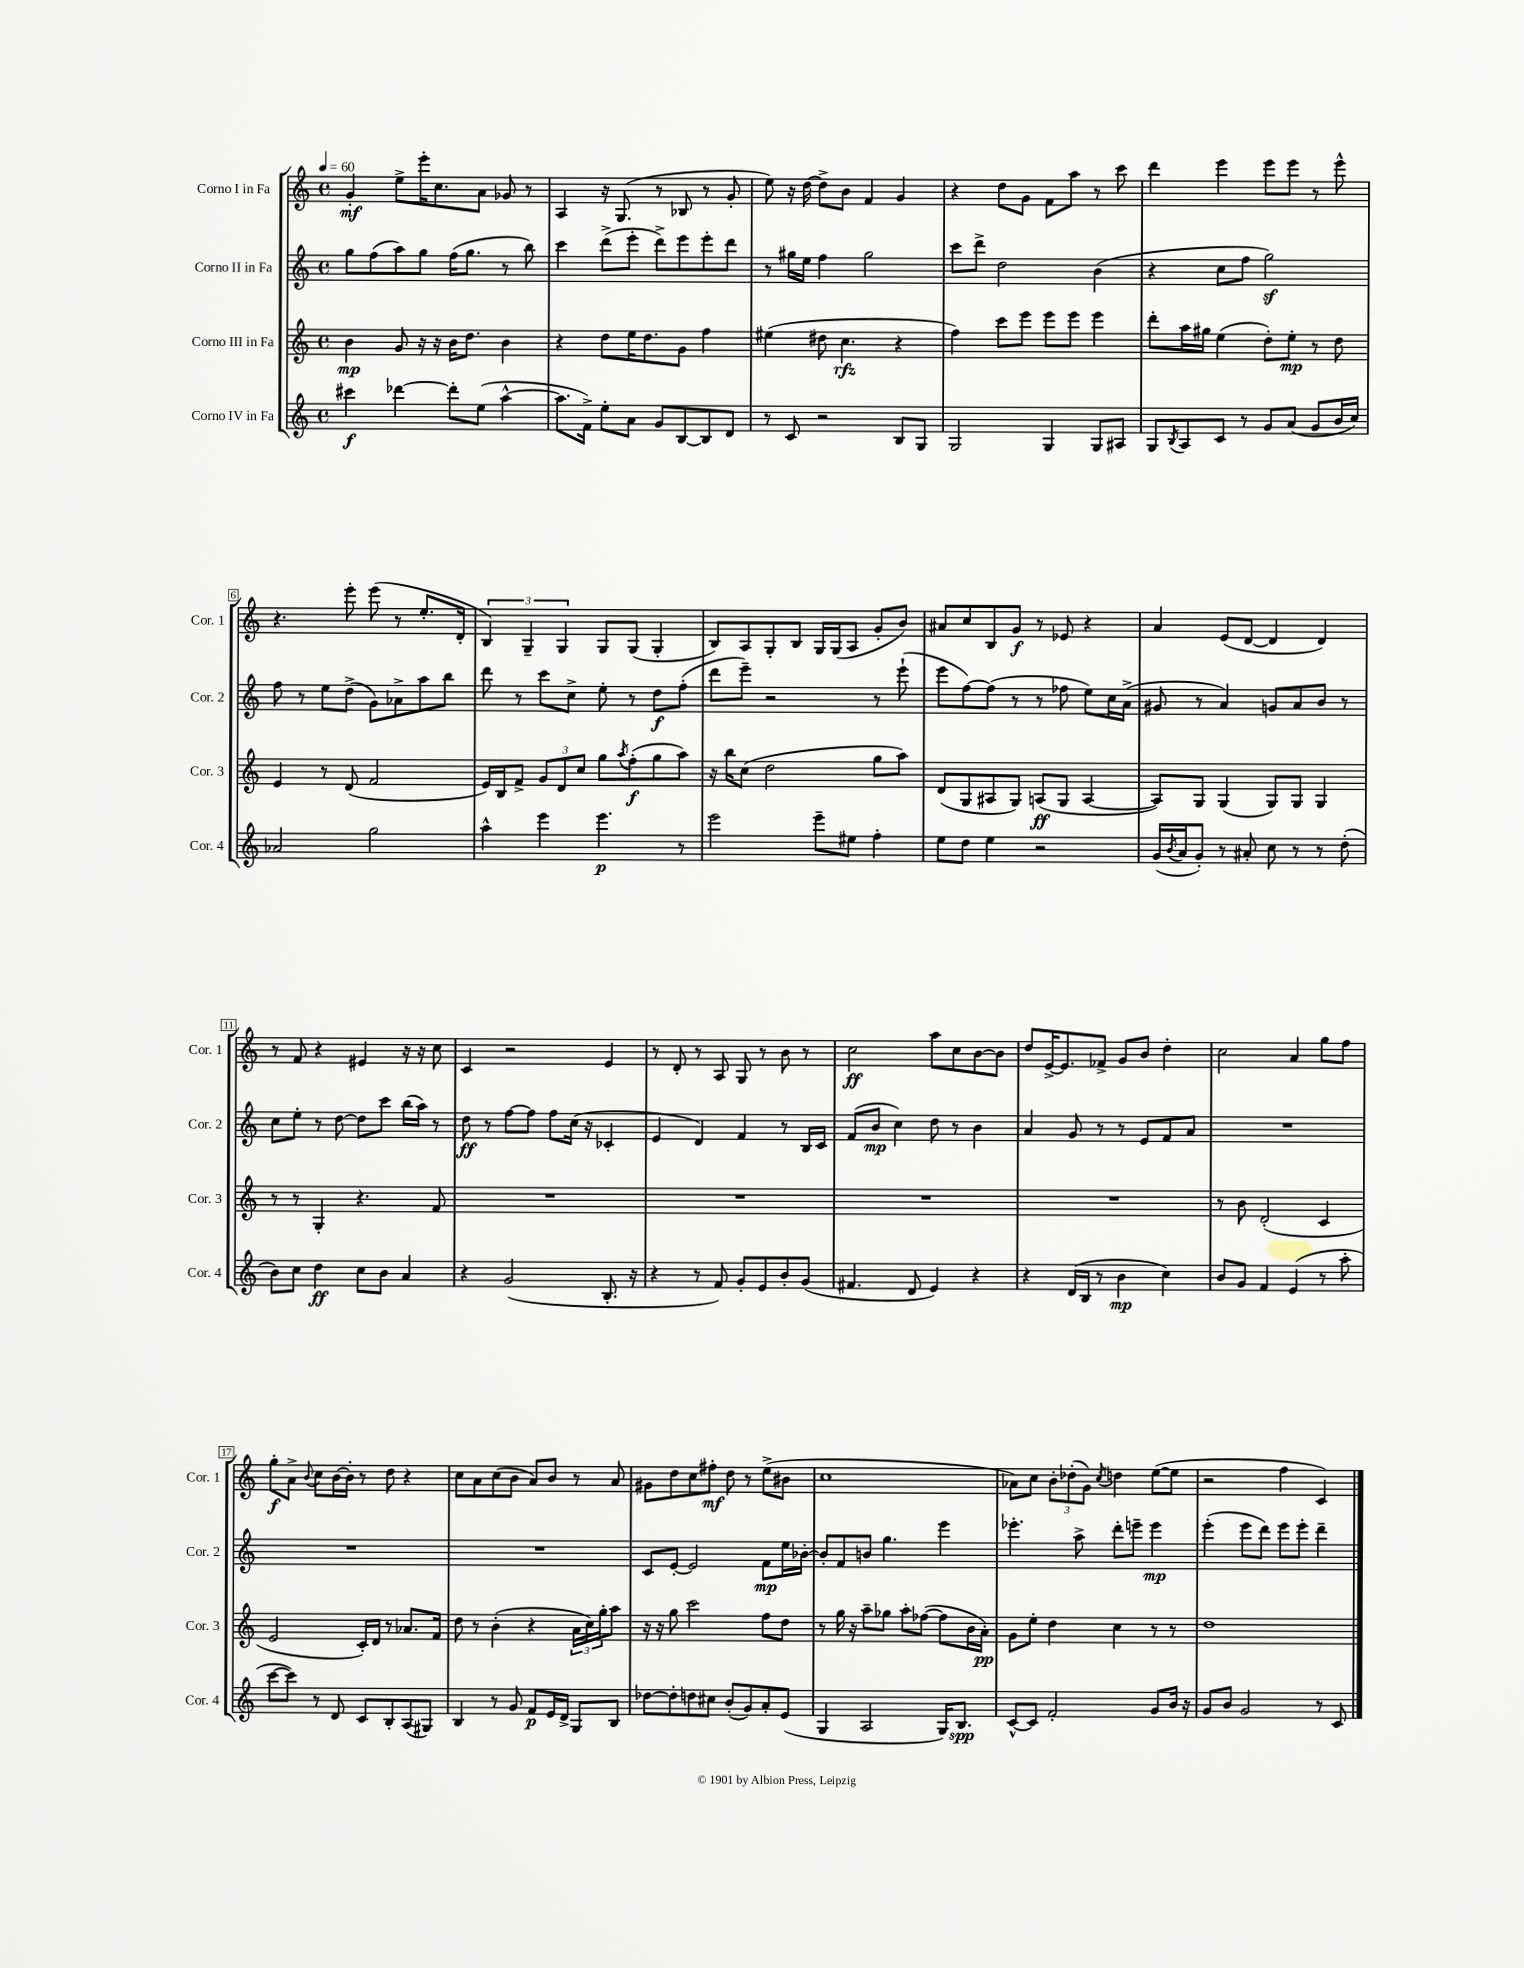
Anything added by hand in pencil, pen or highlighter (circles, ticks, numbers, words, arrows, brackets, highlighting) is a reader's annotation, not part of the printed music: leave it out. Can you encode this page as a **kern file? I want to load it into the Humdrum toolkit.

**kern	**kern	**kern	**kern
*staff4	*staff3	*staff2	*staff1
*clefG2	*clefG2	*clefG2	*clefG2
*k[]	*k[]	*k[]	*k[]
*M4/4	*M4/4	*M4/4	*M4/4
*met(c)	*met(c)	*met(c)	*met(c)
*MM60	*MM60	*MM60	*MM60
4ccc#	4b	8gg	4g'
.	.	(8ff	.
[4ddd-	8g	8aa)	8ee^
.	16r	8gg	16eee'
.	16r	.	8.cc
8ddd-']	16b	(16ff	.
.	8.dd	8.gg	.
(8ee	.	.	8a
[4aa^^	4b	8r	8g-
.	.	8bb)	8r
=	=	=	=
8.aa]	4r	4ccc	4A
16f^)	.	.	.
8ee'	8dd	(8ddd^	16r
.	.	.	(8.G
8a	16ee	8eee'	.
.	8.dd	.	.
8g	.	8ddd^)	8r
[8B	8g	8eee	8B-
8B]	4ff	8eee'	8r
8d	.	8ddd	8g'
=	=	=	=
8r	(4ee#	8r	8ee)
8c	.	16gg#	16r
.	.	16ee	[16dd
2r	8dd#	4ff	8dd^]
.	4.cc	.	8b
.	.	2gg#	4f
8B	4r	.	4g
8G	.	.	.
=	=	=	=
2G	4ff)	8ccc	4r
.	.	8ddd^	.
.	8ccc	2dd	8dd
.	8eee	.	8g
4G	8eee	.	8f
.	8eee	.	8aa
8G	4eee	(4b	8r
8A#	.	.	8ccc
=	=	=	=
8G	8ddd'	4r	4ddd
8qB	.	.	.
8A	16aa	.	.
.	16gg#	.	.
8c	(4ee	8cc	4eee
8r	.	8ff	.
8g	8dd')	2gg)	8eee
(8a	8ee'	.	8eee
8g	8r	.	8r
16b	8dd	.	8eee^^
16cc)	.	.	.
=	=	=	=
2a-	4e	8ff	4.r
.	.	8r	.
.	8r	8ee	.
.	(8d	(8dd^	8eee'
2gg	2f	8g)	(8eee
.	.	8a-^	8r
.	.	8aa	8.ee'
.	.	8bb	.
.	.	.	16d'
=	=	=	=
4aa^^	16e)	8ddd	6B)
.	16B	.	.
.	8f^	8r	.
.	.	.	6G~
4eee	12g	8ccc	.
.	12d	.	6G
.	.	8cc^	.
.	12cc	.	.
4.eee	8gg	8ee'	8G
.	8qaa	.	.
.	(8ff'	8r	(8G
.	8gg	8dd	4G'
8r	8aa)	(8ff'	.
=	=	=	=
2eee	16r	8ddd	8B)
.	16bb	.	.
.	(8cc	8eee~)	8A
.	2dd	2r	8G'
.	.	.	8B
8eee~	.	.	16G
.	.	.	(16G
8ee#	.	.	8A
4ff'	8gg	8r	8g'
.	8aa)	(8eee`	8b)
=	=	=	=
8ee	(8d	8eee	8a#
8dd	8G	[8ff)	8cc
4ee	8A#	(8ff]	8B
.	8G)	8r	8g
2r	(8A	8r	8r
.	8G	8ff-	8e-
.	[4A	8ee)	4r
.	.	16cc	.
.	.	(16a^	.
=	=	=	=
(16g	8A])	8g#	4a
8qb	.	.	.
16a	.	.	.
8g')	8G	8r	.
8r	(4G	4a)	(8e
8a#'	.	.	[8d
8cc	8G)	8g	4d]
8r	8G	8a	.
8r	4G	8b	4d)
(8dd'	.	8r	.
=	=	=	=
8b)	8r	8cc	8r
8cc	8r	8ee'	8f
4dd	4G'	8r	4r
.	.	[8dd	.
8cc	4.r	8dd]	4e#
8b	.	8ccc	.
4a	.	(16bb	16r
.	.	16aa)	16r
.	8f	8r	8cc
=	=	=	=
4r	1r	8dd	4c
.	.	8r	.
(2g	.	[8ff	2r
.	.	8ff]	.
.	.	8ff	.
.	.	(16cc	.
.	.	16r	.
8.B'	.	4c-'	4e
16r	.	.	.
=	=	=	=
4r	1r	4e	8r
.	.	.	8d'
8r	.	4d)	8r
8f)	.	.	8A
8g'	.	4f	8G
8e	.	.	8r
8b'	.	8r	8b
(8g	.	16B	8r
.	.	16c	.
=	=	=	=
4.f#	1r	(8f	2cc
.	.	8b	.
.	.	4cc)	.
8d	.	.	.
4e)	.	8dd	8aa
.	.	8r	8cc
4r	.	4b	[8b
.	.	.	8b]
=	=	=	=
4r	1r	4a	8dd
.	.	.	[16e^
.	.	.	8.e]
(16d	.	8g	.
16B	.	.	.
8r	.	8r	8f-^
4b	.	8r	8g
.	.	8e	8b
4cc)	.	8f	4dd'
.	.	8a	.
=	=	=	=
8b	8r	1r	2cc
8g	8b	.	.
4f	(2d'	.	.
(4e	.	.	4a
8r	4c	.	8gg
8aa'	.	.	8ff
=	=	=	=
[8ccc	2e	1r	8gg'
8ccc])	.	.	8a^
.	.	.	8qqb
8r	.	.	8cc
8d	.	.	[16b
.	.	.	16b']
8c	16c')	.	8r
.	16d	.	.
8B'	8r	.	8dd
(8A	8.a-	.	4r
8G#)	.	.	.
.	16f	.	.
=	=	=	=
4B	8dd	1r	8cc
.	8r	.	8a
8r	(4b'	.	(8cc
8g	.	.	8b
8f	4r	.	8a)
16e	.	.	8b
16d^	.	.	.
8G	24a	.	8r
.	24cc)	.	.
.	24gg'	.	.
8B	8aa	.	8a
=	=	=	=
[8dd-	16r	8c	8g#
.	16r	.	.
8dd-']	8gg	[8e'	8dd
8dd	2ccc	2e]	8cc
8cc#	.	.	8ff#'
(8b'	.	.	8dd
8g)	.	.	8r
8a'	8ff	8f	(8ee^
(8e	8dd	16ee	8b#
.	.	[16b-'	.
=	=	=	=
4G	8r	8b-']	1cc
.	16gg	8f	.
.	16r	.	.
2A	8aa~	8b	.
.	8gg-	4.gg	.
.	8aa'	.	.
.	([8ff-	.	.
16G)	8ff-]	4eee	.
8.B	.	.	.
.	16b	.	.
.	16a')	.	.
=	=	=	=
[8c^^	8g	4.eee-'	8a-)
8c]	8ee'	.	8cc
2f'	4dd	.	12b'
.	.	.	(12dd-'
.	.	8aa^	.
.	.	.	12g)
.	.	.	8qcc
.	4cc	8ddd'	4dd
.	.	8eee~	.
8g	8r	4eee	([8ee
16b	8r	.	8ee]
16r	.	.	.
=	=	=	=
8g	1dd	(4eee'	2r
8b	.	.	.
2g	.	8eee	.
.	.	8ddd)	.
.	.	8eee	4ff
.	.	8eee'	.
8r	.	4ddd~	4c)
8c	.	.	.
==	==	==	==
*-	*-	*-	*-
